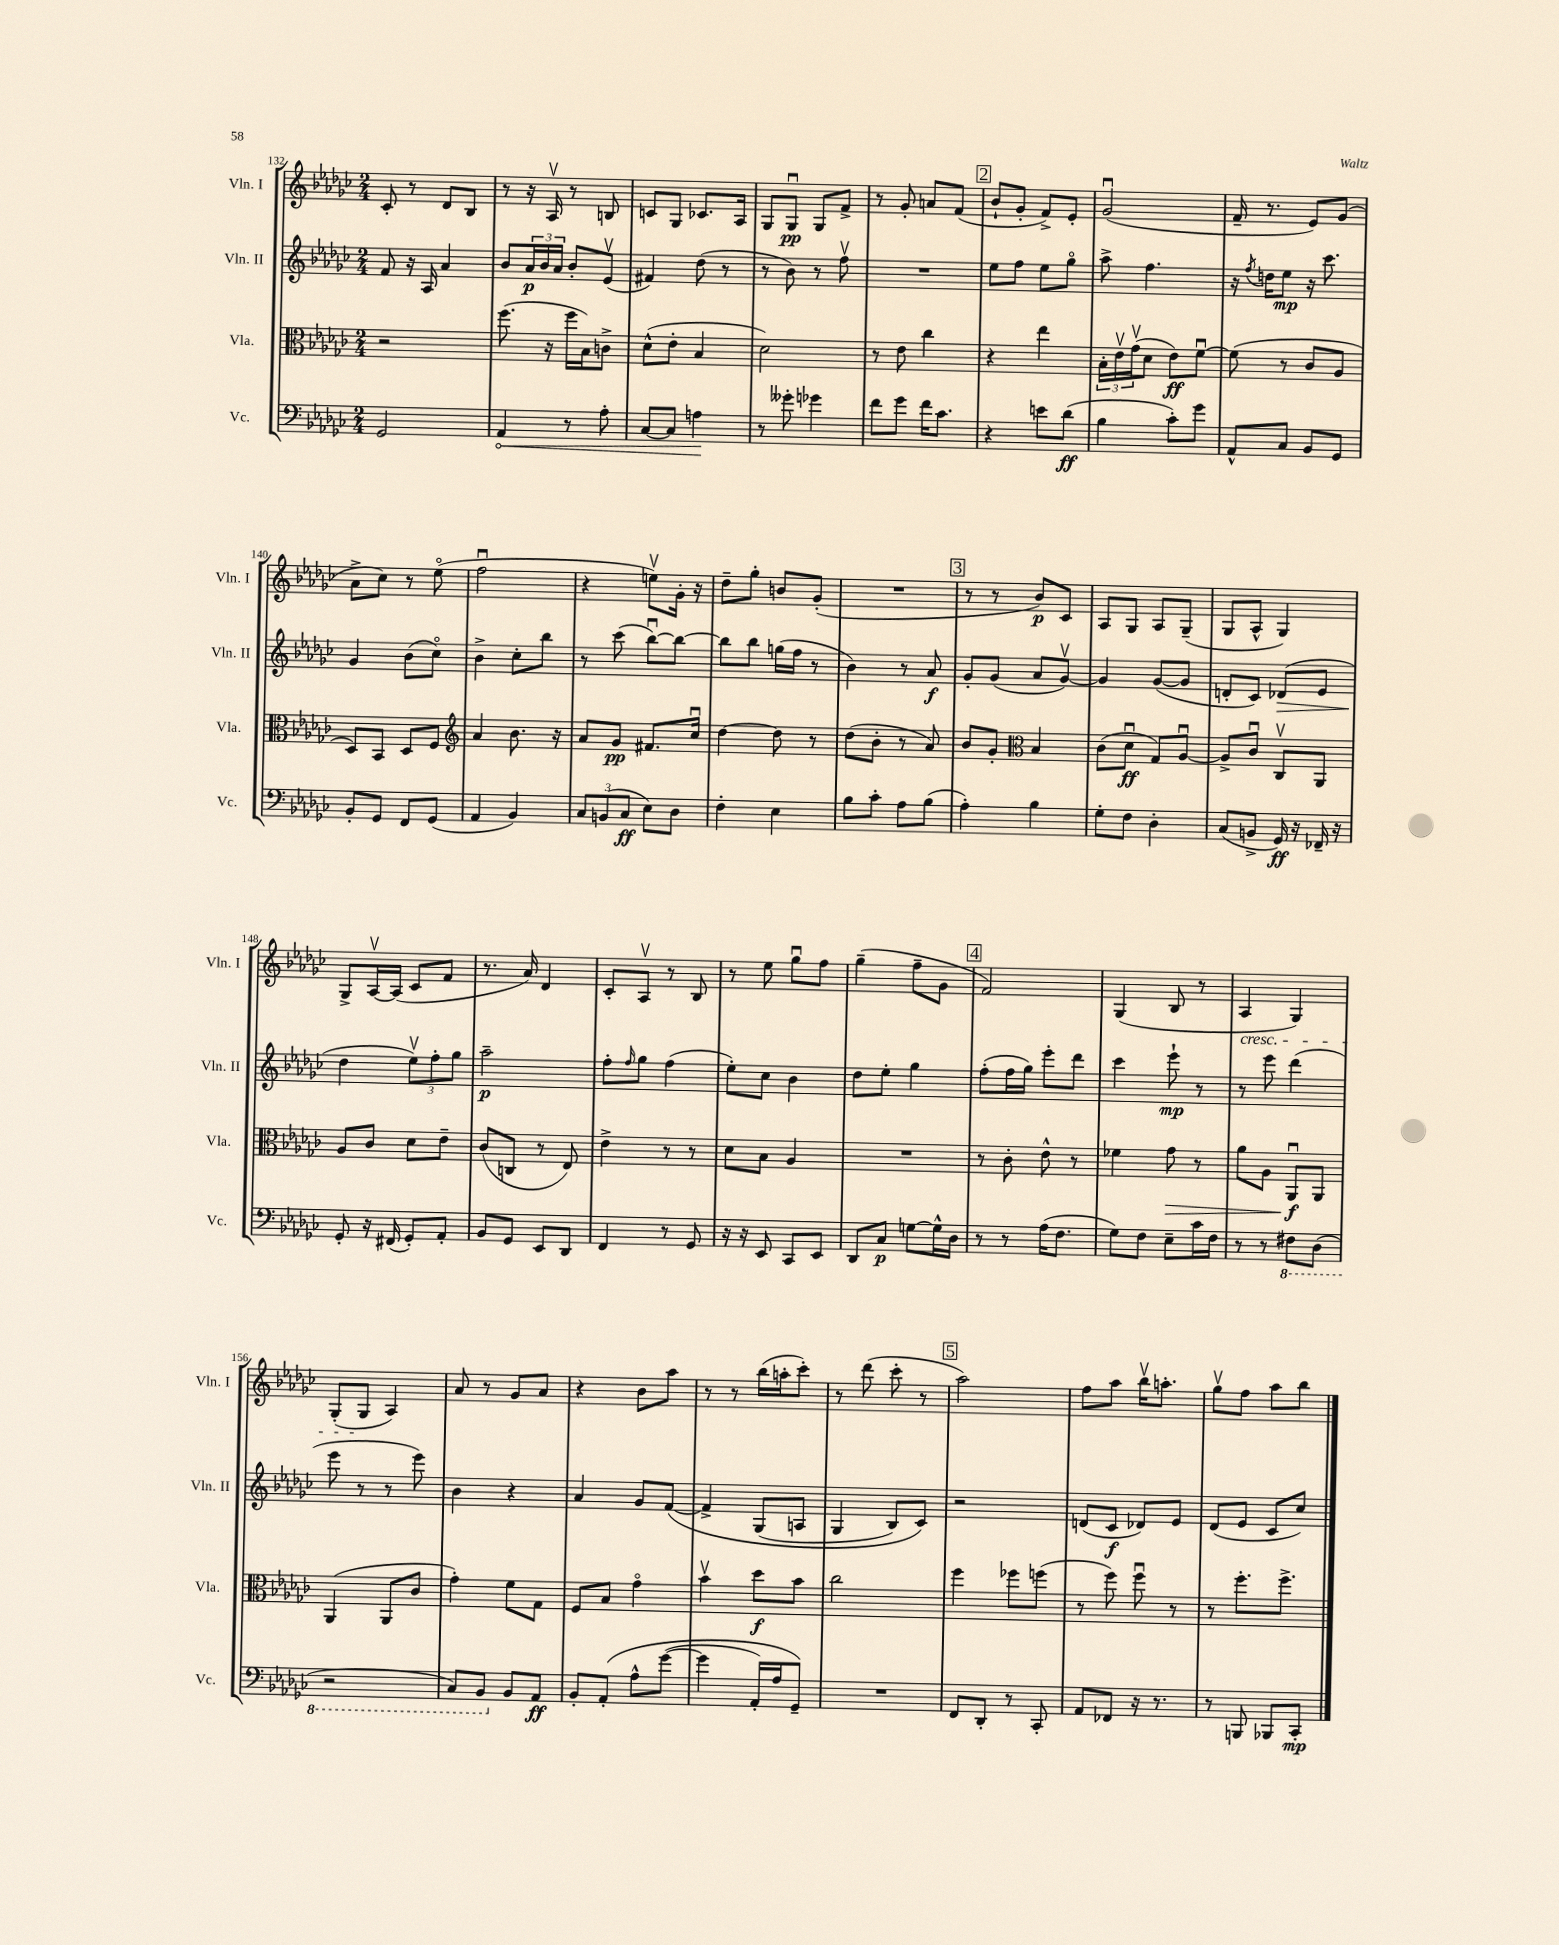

**kern	**kern	**kern	**kern
*staff4	*staff3	*staff2	*staff1
*clefF4	*clefC3	*clefG2	*clefG2
*k[b-e-a-d-g-c-]	*k[b-e-a-d-g-c-]	*k[b-e-a-d-g-c-]	*k[b-e-a-d-g-c-]
*M2/4	*M2/4	*M2/4	*M2/4
2GG-	2r	8f	8c-'
.	.	16r	8r
.	.	16A-	.
.	.	4a-	8d-
.	.	.	8B-
=	=	=	=
4AA-	(8.ff	8b-	8r
.	.	24a-	16r
.	.	24b-	.
.	16r	.	16A-v
.	.	24a-	.
8r	16ff	8b-'	8r
.	16B-)	.	.
8A-'	8c^	(8e-v	8B
=	=	=	=
[8C-	(8d-^^	4f#)	8c
8C-]	8e-'	.	8G-
4A	4B-	(8dd-	8.c-
.	.	8r	.
.	.	.	16A-
=	=	=	=
8r	2d-)	8r	8G-
8g--'	.	8b-)	8G-u
4g-	.	8r	8G-
.	.	8ffv	8f^
=	=	=	=
8f	8r	2r	8r
8g-	8e-	.	8g-'
16f	4cc-	.	8a
8.c-	.	.	.
.	.	.	(8f
=	=	=	=
4r	4r	8ee-	8b-`
.	.	8ff	8g-'
8e	4ee-	8ee-	8f^)
(8d-	.	8gg-o	8e-'
=	=	=	=
4B-	24B-'	8aa-^	(2g-u
.	24e-v	.	.
.	(24g-v	.	.
.	8d-	4.ff	.
8c-')	8e-)	.	.
8g-	[8fu	.	.
=	=	=	=
8AA-^^	(8f]	16r	16f~
.	.	8qff	.
.	.	16dd	8.r
8C-	8r	8ee-	.
8BB-	8c-	16r	8e-)
.	.	8.ccc-	.
8GG-	8A-	.	(8g-
=	=	=	=
8BB-'	8D-)	4g-	8a-^
8GG-	8BB-	.	8cc-)
8FF	8D-	(8b-	8r
(8GG-	8F	8cc-o)	(8ee-o
=	=	=	=
*	*clefG2	*	*
4AA-	4a-	4b-^	2ffu
4BB-)	8.b-	8cc-'	.
.	.	8bb-	.
.	16r	.	.
=	=	=	=
12C-	8a-	8r	4r
(12BB	.	.	.
.	8g-	(8ccc-	.
12C-	.	.	.
8E-)	8.f#	[8bb-u)	8eev)
8D-	.	8bb-_	16g-'
.	16cc-u	.	16r
=	=	=	=
4F'	[4dd-	8bb-]	8dd-~
.	.	8bb-	8gg-'
4E-	8dd-]	(16gg	8b
.	.	16ff	.
.	8r	8r	(8g-'
=	=	=	=
8B-	(8dd-	4b-)	2r
8c-'	8b-'	.	.
8A-	8r	8r	.
(8B-	8a-)	8a-	.
=	=	=	=
4A-')	8b-	8g-'	8r
.	8g-'	(8g-	8r
*	*clefC3	*	*
4B-	4B-	8a-	8b-)
.	.	[8g-v)	8c-
=	=	=	=
8G-'	(8c-	4g-]	8A-
8F	8d-u	.	8G-
4D-'	8G-)	([8g-	8A-
.	[8A-u	8g-]	(8G-~
=	=	=	=
(8C-	8A-^]	8d'	8G-
8BB^	8c-u	8c-)	8A-^^
16GG-)	8C-v	(8d-	4G-)
16r	.	.	.
16FF-~	8AA-	8e-	.
16r	.	.	.
=	=	=	=
8GG-'	8A-	4dd-	8G-^
16r	8c-	.	[16A-v
(16FF#	.	.	(16A-]
8GG-')	8d-	12ee-v)	8c-
.	.	12ff'	.
8AA-'	8e-~	.	8f
.	.	12gg-	.
=	=	=	=
8BB-	(8c-	2aa-~	8.r
8GG-	8C	.	.
.	.	.	16a-)
8EE-	8r	.	4d-
8DD-	8E-)	.	.
=	=	=	=
4FF	4e-^	8ff'	8c-'
.	.	16qqff	.
.	.	8gg-	8A-v
8r	8r	(4ff	8r
8GG-	8r	.	8B-
=	=	=	=
16r	8d-	8ee-')	8r
16r	.	.	.
8EE-	8B-	8cc-	8ee-
8CC-	4A-	4b-	8gg-u
8EE-	.	.	8ff
=	=	=	=
8DD-	2r	8dd-	(4gg-~
8C-	.	8ee-'	.
[8G	.	4gg-	8ff~
16G^^]	.	.	8g-
16D-	.	.	.
=	=	=	=
8r	8r	(8ff'	2f)
8r	8c-'	16ff	.
.	.	16gg-)	.
(16A-	8e-^^	8eee-'	.
8.F	.	.	.
.	8r	8ddd-	.
=	=	=	=
8G-)	4f-	4ccc-	(4G-
8F	.	.	.
8E-~	8g-	8eee-`	8B-
16c-	8r	8r	8r
16F	.	.	.
=	=	=	=
8r	8a-	8r	4A-
8r	8A-	8eee-	.
8FF#	8AA-u	(4ddd-	4G-)
(8DD-	8AA-	.	.
=	=	=	=
2r	(4AA-	8eee-	(8G-'
.	.	8r	8G-
.	8AA-	8r	4A-)
.	8c-	8eee-)	.
=	=	=	=
8CC-)	4g-')	4b-	8a-
8BBB-	.	.	8r
8BB-	8f	4r	8g-
8AA-	8G-	.	8a-
=	=	=	=
8BB-'	8F	4a-	4r
&(8AA-'	8B-	.	.
8A-^^	4g-o	8g-	8b-
([8g-	.	&([8f	8aa-
=	=	=	=
4g-]	4b-v	4f^]	8r
.	.	.	8r
16AA-')	8dd-	(8G-	(16bb-
16A-	.	.	16aa'
8GG-~&)	8b-	8A	8ccc-')
=	=	=	=
2r	2cc-	4G-	8r
.	.	.	(8ddd-
.	.	8B-)	8ccc-'
.	.	8c-&)	8r
=	=	=	=
8FF	4ff	2r	2aa-)
8DD-'	.	.	.
8r	8ff-	.	.
8CC-'	(8ff	.	.
=	=	=	=
8AA-	8r	(8d	8ff
8FF-	8ff)	8c-	8aa-
16r	8ffu	8d-)	16bb-v
8.r	.	.	8.aa'
.	8r	8e-	.
=	=	=	=
8r	8r	(8d-	8gg-v
8BBB	8.ff'	8e-	8ff
8BBB-	.	8c-	8aa-
.	8.ff^	.	.
8CC-'	.	8cc-)	8bb-
==	==	==	==
*-	*-	*-	*-
